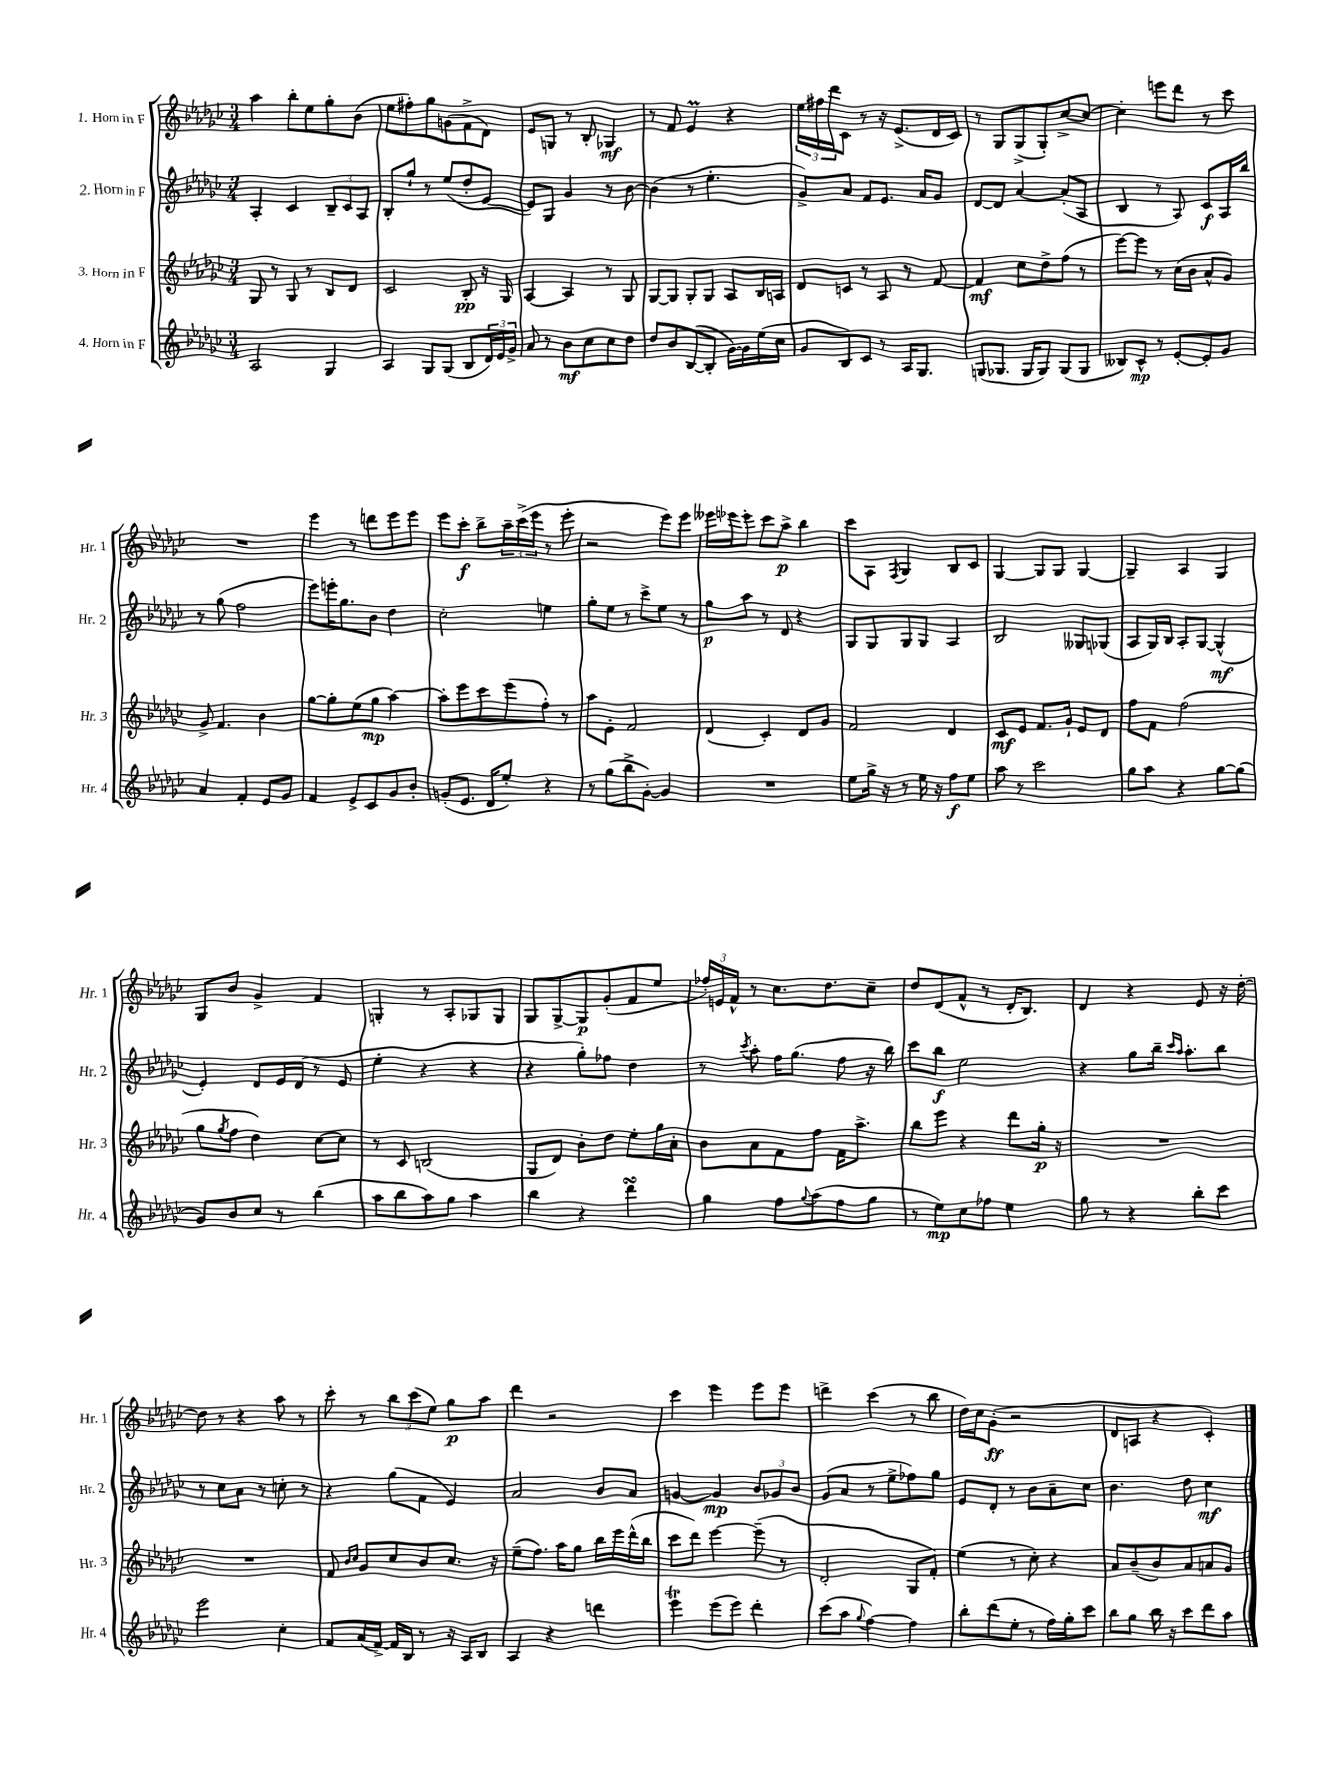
<<
\new StaffGroup <<
\new Staff = "s0" \with { instrumentName = "1. Horn in F" shortInstrumentName = "Hr. 1" } {
    \clef treble \key ges \major \numericTimeSignature \time 3/4
    aes''4 bes''8-. ees''8 ges''8-. bes'8( |
    ees''8 fis''8-.) ges''8 g'8( f'8-> des'8) |
    ees'8 g8 r8 bes8-. ges4\mf |
    r8 f'8 ees'4\prall r4 |
    \tuplet 3/2 { ees''16 fis''16 des'''16 } ces'8 r8 r16 ees'8.->( des'16 ces'16) |
    r8 ges8 ges8->( ges8-.) ces''8~-> ces''8~ |
    ces''4-. e'''8 des'''8 r8 ces'''8 |
    R2. |
    ees'''4 r8 d'''8 ees'''8 ees'''8 |
    ees'''8 ces'''8-.\f bes''8-> \tuplet 3/2 { aes''16-- ces'''16->( ees'''16 } r8 ees'''8-. |
    r2 ees'''8) ees'''8 |
    eeses'''16 ees'''16 ees'''8-. ces'''8 aes''8->\p bes''4 |
    ces'''8 aes8 \acciaccatura { f8 } ges4 bes8 ces'8 |
    ges4~ ges8 ges8 ges4~ |
    ges4-- aes4 ges4 |
    ges8 bes'8 ges'4-> f'4 |
    g4-. r8 aes8-. ges8 ges8 |
    ges8 ges8~-> ges8\p ges'8-.( f'8 ees''8 |
    \tuplet 3/2 { fes''16-.) e'16 f'16-^ } r8 ces''8. des''8. ces''8-- |
    des''8 des'8( f'8-^ r8 des'16-. bes8.) |
    des'4 r4 ees'8 r16 des''16~-. |
    des''8 r8 r4 aes''8 r8 |
    ces'''8-. r8 \tuplet 3/2 { bes''8 ces'''8( ees''8) } ges''8\p aes''8 |
    des'''4 r2 |
    ces'''4 ees'''4 ees'''8 ees'''8 |
    d'''4-> ces'''4( r8 bes''8 |
    des''16) ces''16 ges'8-.\ff( r2 |
    des'8 a8 r4 ces'4-.) \bar "|." |
}
\new Staff = "s1" \with { instrumentName = "2. Horn in F" shortInstrumentName = "Hr. 2" } {
    \clef treble \key ges \major \numericTimeSignature \time 3/4
    aes4-. ces'4 \tuplet 3/2 { bes8-- ces'8 aes8 } |
    bes8-. ges''8-! r8 ees''8( des''8-. ees'8~ |
    ees'8) ges8 ges'4 r8 bes'8~ |
    bes'4( r8 ees''4.-. |
    ges'8->) aes'8 f'8 ees'8. aes'16 ges'8 |
    des'8~ des'8 aes'4~ aes'8-.( aes8 |
    bes4 r8 aes8) ces'8\f aes16 bes''16 |
    r8 ges''8( f''2 |
    ees'''8) e'''16-. ges''8. bes'8 des''4 |
    ces''2-. e''4 |
    ges''8-. ees''8 r8 ces'''8-> ees''8 r8 |
    ges''8\p aes''8 r8 des'8 r4 |
    ges8 ges8 ges8 ges8 aes4 |
    bes2 geses8 ges8( |
    aes8 ges16) bes16 aes8-. ges8~ ges4-^\mf( |
    ees'4-.) des'8 ees'16 des'16( r8 ees'8 |
    ees''4-. r4 r4 |
    r4 ges''8-.) fes''8 des''4 |
    r8 \acciaccatura { ces'''8 } aes''8-. f''16 ges''8.( f''8 r16 bes''16) |
    ces'''8 bes''8\f ees''2 |
    r4 ges''8 bes''16-- \grace { ces'''16 aes''16 } aes''8.-. bes''8 |
    r8 ces''8 aes'8 r8 c''8-. r8 |
    r4 ges''8( f'8 ees'4) |
    aes'2 bes'8 aes'8 |
    g'4~ g'4\mp \tuplet 3/2 { bes'8 ges'8 bes'8 } |
    ges'8( aes'8 r8 ees''8-> fes''8) ges''8 |
    ees'8 des'8-. r8 bes'8 aes'8-- ces''8 |
    bes'4. des''8 ces''4\mf \bar "|." |
}
\new Staff = "s2" \with { instrumentName = "3. Horn in F" shortInstrumentName = "Hr. 3" } {
    \clef treble \key ges \major \numericTimeSignature \time 3/4
    ges8 r8 ges8 r8 bes8 des'8 |
    ces'2 bes8-.\pp r16 ges16 |
    aes4~ aes4 r8 ges8 |
    ges8~ ges8 ges8-. ges8 aes8 bes16 a16 |
    des'8 c'8 r8 aes8 r8 f'8~ |
    f'4\mf ces''8 des''8-> f''8( r8 |
    ees'''8~) ees'''8 r8 ces''16( bes'16 aes'8-^ ges'8) |
    ges'8-> f'4. bes'4 |
    ges''8~ ges''8-. ees''8( ges''8\mp aes''4~) |
    aes''8-. ees'''8 ces'''8 ees'''8( f''8-.) r8 |
    aes''8 ees'8-. f'2 |
    des'4( ces'4-.) des'8 ges'8 |
    f'2 des'4 |
    ces'8\mf ees'8 f'8. ges'16-! ees'8 des'8 |
    f''8 f'8 f''2( |
    ges''8 \acciaccatura { ges''8 } f''8 des''4) ces''8~ ces''8 |
    r8 ces'8 b2( |
    ges8 des'8) bes'8-. des''8 ees''8-. ges''16 aes'16-. |
    bes'8 aes'8 f'8 f''8 f'16 aes''8.-> |
    bes''8 ees'''8 r4 des'''8 ges''16-.\p r16 |
    R2. |
    R2. |
    f'8 \grace { bes'16 ces''16 } ges'8 ces''8 bes'8 ces''8. r16 |
    ees''8--( f''8.) aes''16 ges''8 bes''16 ees'''16 des'''16-^( bes''16 |
    ces'''8 des'''8) ees'''4~ ees'''8--( r8 |
    des'2-. ges8 f'8-.) |
    ees''4( r8 ces''8-.) r4 |
    aes'8 bes'8--( bes'8) aes'8 a'8 ges'8 \bar "|." |
}
\new Staff = "s3" \with { instrumentName = "4. Horn in F" shortInstrumentName = "Hr. 4" } {
    \clef treble \key ges \major \numericTimeSignature \time 3/4
    aes2 ges4 |
    aes4 ges8 ges8( bes8 \tuplet 3/2 { des'16) ees'16 ges'16-> } |
    aes'8 r8 bes'8\mf ces''8 ces''8 des''8 |
    des''8 bes'8 bes8~( bes8-. ges'16~) ges'16 ees''16( ces''16 |
    ges'8 bes8) ces'8 r8 aes16 ges8. |
    g8( ges8. ges16 ges8) ges8( ges8 |
    beses8) ces'8-^\mp r8 ees'8~-. ees'8-. ges'8 |
    aes'4 f'4-. ees'8 ges'8 |
    f'4 ees'8-> ces'8 ges'8 bes'8-. |
    g'8-.( ees'8. des'16 ees''8-.) r4 |
    r8 ges''8( bes''8-> ges'8~-.) ges'4 |
    R2. |
    ees''8 ges''16-> r16 r8 ees''16 r16 f''8\f ees''8 |
    aes''8 r8 ces'''2 |
    ges''8 aes''8 r4 ges''8~ ges''8( |
    ges'8) bes'8 ces''8 r8 bes''4( |
    aes''8 bes''8 aes''8) ges''8 aes''4 |
    bes''4 r4 des'''4\turn |
    ges''4 f''8 \appoggiatura { ges''8 } aes''8( f''8 ges''8 |
    r8 ees''8\mp) ces''8 fes''8 ees''4 |
    ges''8 r8 r4 bes''8-. ces'''8 |
    ees'''2 ces''4-. |
    f'8 aes'16( f'16~->) f'16 bes16 r8 r16 aes16 bes8 |
    aes4 r4 d'''4 |
    ees'''4\trill ees'''8( ees'''8) des'''4-. |
    ces'''8( aes''8 \appoggiatura { ges''8 } f''4~) f''4 |
    bes''8-. des'''8( ees''8-. r8 f''16) ges''16-. ces'''8 |
    bes''8 ges''8 bes''16 r16 ces'''8 des'''8 aes''8 \bar "|." |
}
>>
>>
\layout { \context { \Score \remove "Bar_number_engraver" } }
